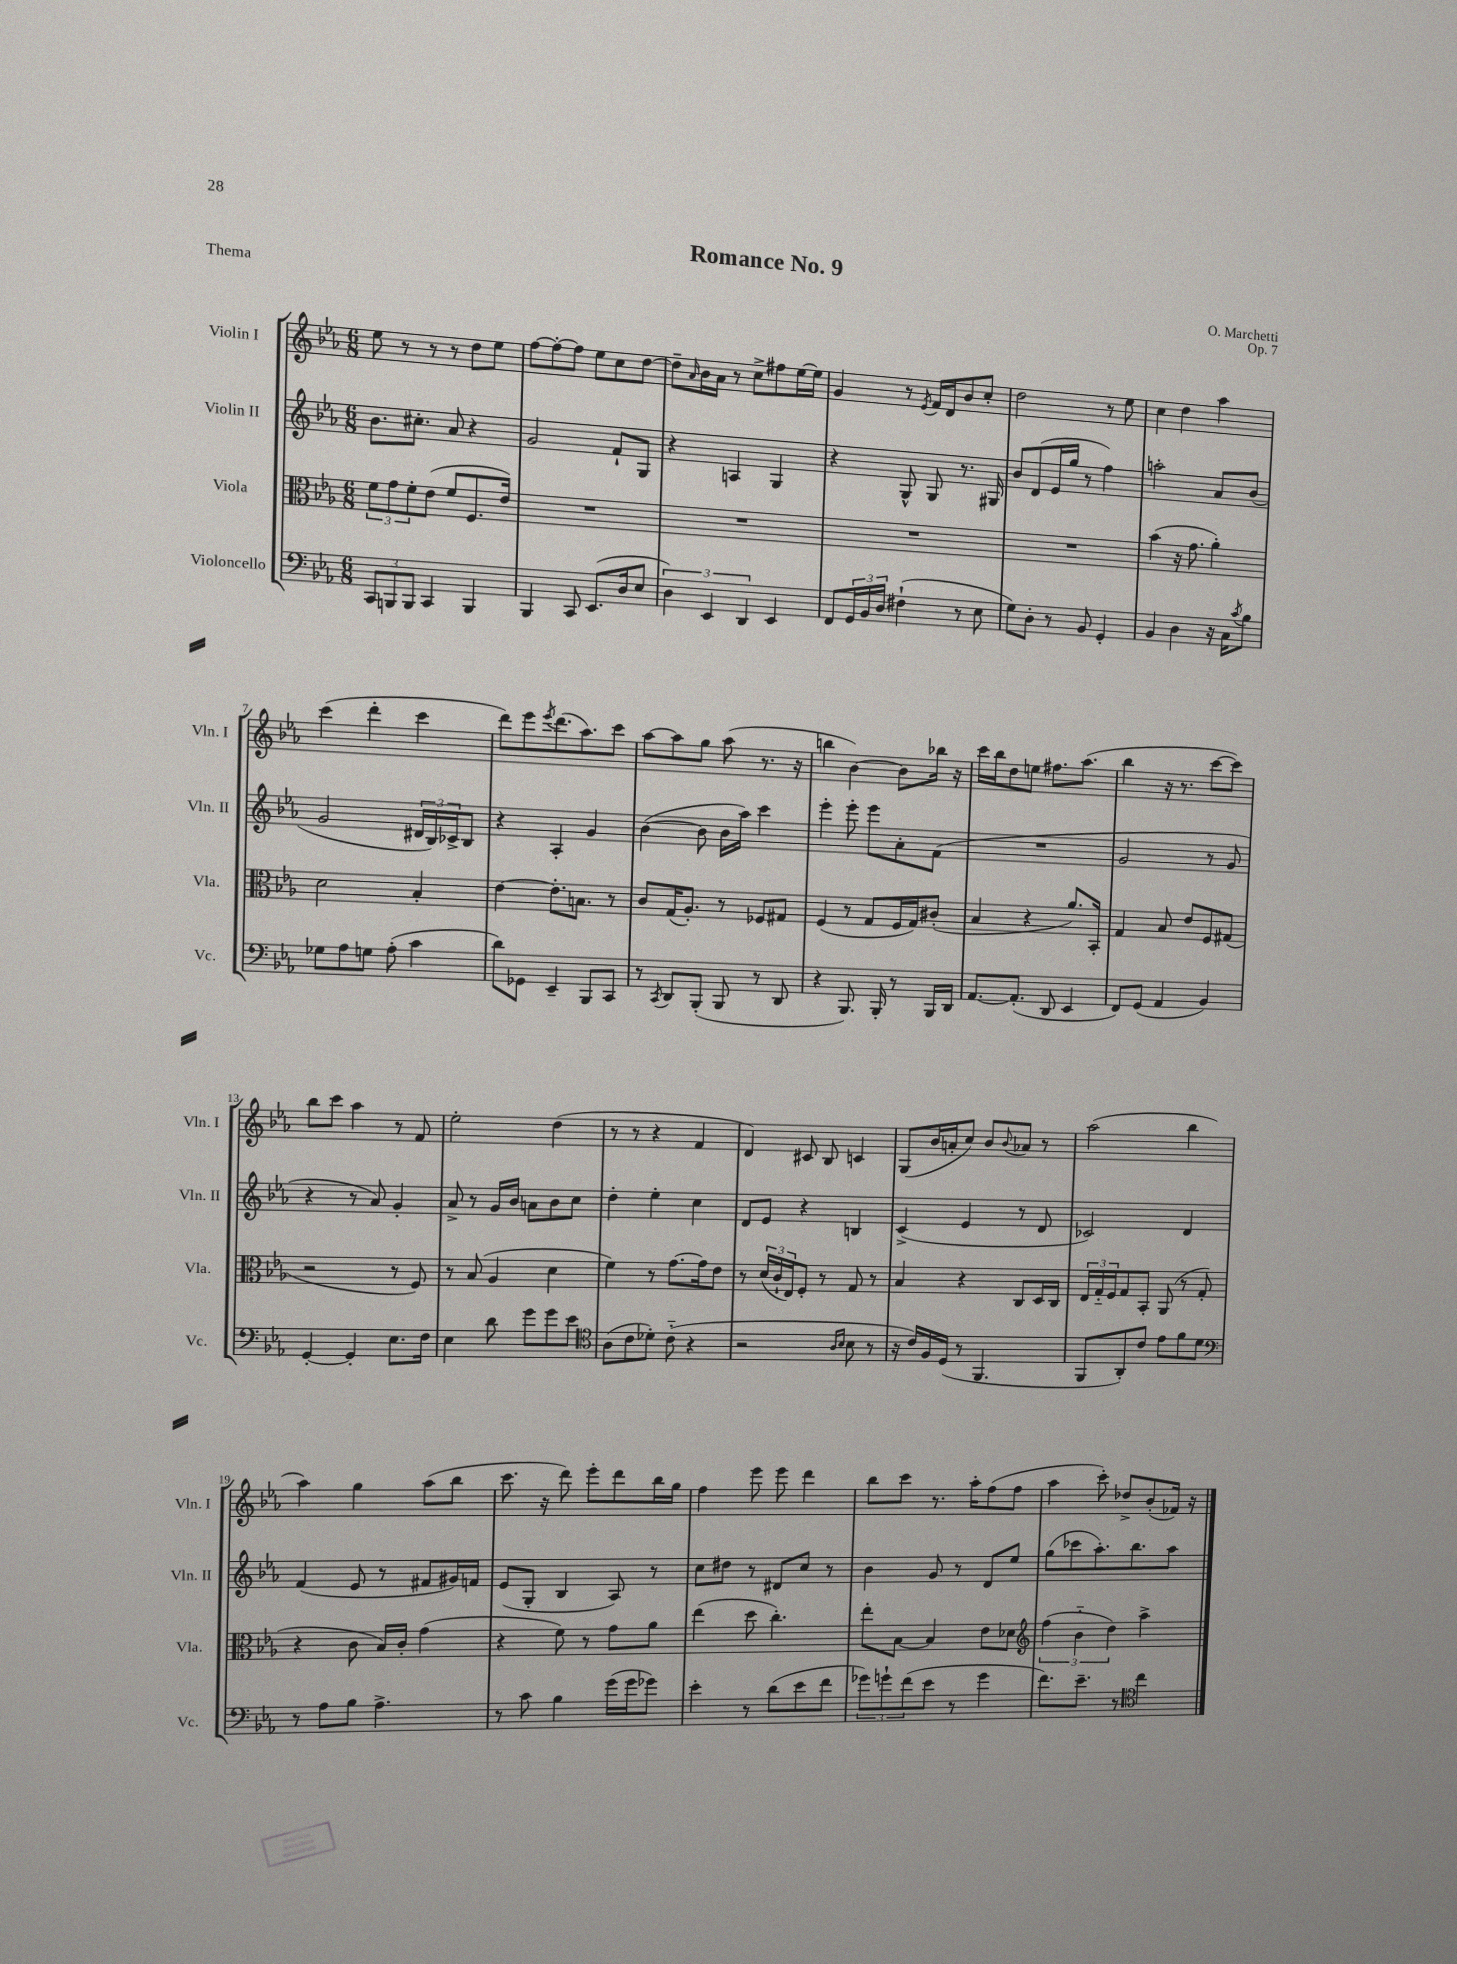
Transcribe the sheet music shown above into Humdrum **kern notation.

**kern	**kern	**kern	**kern
*staff4	*staff3	*staff2	*staff1
*clefF4	*clefC3	*clefG2	*clefG2
*k[b-e-a-]	*k[b-e-a-]	*k[b-e-a-]	*k[b-e-a-]
*M6/8	*M6/8	*M6/8	*M6/8
12CC/L	12f\L	8.b-\L	8ee-\
12BBB/	12g\	.	.
.	.	.	8r
12BBB/J	12f'\	.	.
.	.	8.cc#'\J	.
4CC/	(8e-\J	.	8r
.	8f/L	8a-/	8r
4BBB/	8.F/	4r	8dd\L
.	.	.	8ee-\J
.	16e-/Jk)	.	.
=	=	=	=
4BBB-/	2.r	2g/	[8ff\L
.	.	.	8ff'\_
8CC/	.	.	8ff\]J
(8.EE-/L	.	.	8ee-\L
.	.	8f`/L	8cc\
16D/k	.	.	.
8E-/J	.	8G/J	[8dd\J
=	=	=	=
6D\)	2.r	4r	8dd~\]L
.	.	.	16qqa-/
.	.	.	16b-\L
6EE-/	.	.	.
.	.	.	16a-\JJ
.	.	4A/	8r
6DD/	.	.	.
.	.	.	8cc^\L
4EE-/	.	4G/	8ff#\
.	.	.	[16ee-\L
.	.	.	16ee-\]JJ
=	=	=	=
8FF/L	2.r	4r	4g/
24GG/L	.	.	.
24BB-/	.	.	.
24D/JJ	.	.	.
(4F#`\	.	8G^^/	8r
.	.	.	8qe-/
.	.	8G/	16f/LL
.	.	.	16d/J
8r	.	8.r	8b-/
8E-\	.	.	8cc'/J
.	.	16G#/	.
=	=	=	=
8G\L)	2.r	8b-/L	2dd\
8D'\J	.	(8d/	.
8r	.	16e-/L	.
.	.	16gg/JJ	.
8BB-/	.	8r	.
4GG'/	.	4ff\)	8r
.	.	.	8ee-\
=	=	=	=
4BB-/	(4b-\	2aa'\	4cc\
4D\	16r	.	4dd\
.	8.g\	.	.
16r	4a-'\)	8a-/L	4aa-\
16C\LK	.	.	.
8qc/	.	.	.
8B-\J	.	(8b-/J	.
=	=	=	=
8G-\L	2d\	2g/	(4ccc\
8A-\	.	.	.
8G\J	.	.	4ddd'\
(8A-'\	.	.	.
4c\	4B-'/	24d#/LL	4ccc\
.	.	24B-/)	.
.	.	24c-^/J	.
.	.	8B-/J	.
=	=	=	=
8d\L)	[4e-\	4r	8ddd\L)
8GG-\J	.	.	8eee-\
.	.	.	8qeee-/
4EE-~/	8.e-'\]L	4A-'/	(8.ddd\
.	8.B\J	.	8.aa-\)
8BBB-/L	.	4g/	.
8CC/J	8r	.	8ccc\J
=	=	=	=
8r	8c/L	([4b-\	[8aa-\L
8qCC/	.	.	.
8DD/L	(16G/K	.	8aa-\]
.	8.A-'/J)	.	.
(8BBB-'/J	.	8b-\]	8gg\J
8BBB-/	8r	16b-\LL	(8aa-\
.	.	16aa-\JJ)	.
8r	8F-/L	4ccc\	8.r
8DD/	8G#/J	.	.
.	.	.	16r
=	=	=	=
4r	(4F/	4eee-'\	4bb\
8.BBB-/)	8r	8eee-'\	[4b-\)
.	8G/L	8eee-\L	.
16BBB-'/	.	.	.
8r	16F/L	8a-'\	8b-\]L
.	16G/J)	.	.
16BBB-/LL	(8c#'/J	(8f\J	16bb-\Jk
16DD/JJ	.	.	16r
=	=	=	=
[8.AA-/L	4B-/	2.r	16ccc\LL
.	.	.	16bb-\J
.	.	.	8dd\
(8.AA-'/]J	.	.	.
.	4r	.	8ee\J
8DD/	.	.	8.ff#\L
4EE-/	8.a-/L)	.	.
.	.	.	(8.aa-\J
.	16BB-'/Jk	.	.
=	=	=	=
8FF/L)	4G/	2g/	4bb-\
(8GG/J	.	.	.
4AA-/	8B-/	.	16r
.	.	.	8.r
.	8e-/L	.	.
4BB-/)	8F/	8r	[8ccc\L
.	(8G#/J	8g/	8ccc\]J)
=	=	=	=
[4GG'/	2r	4r	8bb-\L
.	.	.	8ccc\J
4GG'/]	.	8r	4aa-\
.	.	8a-/)	.
8.E-\L	8r	4g'/	8r
.	8F/)	.	8f/
16F\Jk	.	.	.
=	=	=	=
4E-\	8r	8a-^/	2ee-'\
.	(8B-/	8r	.
8d\	4A-/	16g/LL	.
.	.	16b-/JJ	.
8g\L	.	8a\L	.
8g\	4d\	8b-\	(4dd\
8e-\J	.	8cc\J	.
=	=	=	=
*clefC4	*	*	*
(8A-\L	4f\)	4dd'\	8r
8c\	.	.	8r
8d-'\J)	8r	4ee-'\	4r
(8c'~\	[8.g\L	.	.
4r	.	4cc\	4f/
.	16g\]k	.	.
.	8e-\J	.	.
=	=	=	=
2r	8r	8d/L	4d/)
.	(24d/LL	8e-/J	.
.	24c`/	.	.
.	24E-/J)	.	.
.	8F'/J	4r	8c#/
.	8r	.	8B-/
16qqA-/LL	.	.	.
16qqB-/JJ	.	.	.
8B-\	8G/	4B/	4c/
8r	8r	.	.
=	=	=	=
16r	4B-/	(4c^/	(8G/L
16c/LL)	.	.	.
16F/	.	.	16b-/L
(16D/JJ	.	.	16a'/J
8r	4r	4e-/	8cc/J)
4.FF/	.	.	8b-/L
.	.	.	8qqb-/
.	8C/L	8r	8a-/J
.	16D/L	8d/	8r
.	16C/JJ	.	.
=	=	=	=
8FF/L	24E-/LL	2c-/)	(2aa-\
.	24G'~/	.	.
.	24F/J	.	.
8AA-'/)	8G/	.	.
8c/J	8BB-'/J	.	.
8e-\L	(8AA-/	.	.
8f\	8r	4d/	4bb-\
8d\J	8G'/	.	.
=	=	=	=
*clefF4	*	*	*
8r	4r	(4f/	4aa-\)
8A-\L	.	.	.
8B-\J	8c\	8e-/	4gg\
4.A-^\	16B-/LL)	8r	.
.	16c'/JJ	.	.
.	(4g\	8f#/L	(8aa-\L
.	.	16g#/L)	8bb-\J
.	.	16f/JJ	.
=	=	=	=
8r	4r	(8e-/L	8.ccc\
8c\	.	8G'/J	.
.	.	.	16r
4B-\	8f\)	4B-/	8ddd\)
.	8r	.	8eee-'\L
(16g\LL	8g\L	8A-/)	8ddd\
16g\J	.	.	.
8g-\J)	8a-\J	8r	16bb-\L
.	.	.	16gg\JJ
=	=	=	=
4e-'\	(4ee-\	8cc\L	4ff\
.	.	8dd#\J	.
8r	8dd\	8r	8eee-\
(8d\L	4.cc'\)	8d#/L	8eee-\
8e-\	.	8cc/J	4ddd\
8f\J	.	8r	.
=	=	=	=
12g-\L)	8ee-'\L	4b-\	8bb-\L
12g`\	.	.	.
.	[8B-\J	.	8ccc\J
(12f\	.	.	.
8e-\J	4B-/]	8g/	8.r
8r	.	8r	.
.	.	.	16aa-'\LK
4g\	8e-\L	8d/L	(8ff\
.	8d-\J	8ee-/J	8ff\J
=	=	=	=
*	*clefG2	*	*
8.f\L)	(6ff\	(8gg\L	4aa-\
.	.	8ccc-\	.
.	6b-'~\	.	.
8.e-~\J	.	.	.
.	.	8.aa-'\)	8ccc'\)
.	6dd\)	.	.
8r	.	.	8dd-^/L
.	.	8.bb-\	.
*clefC4	*	*	*
4cc\	4aa-^\	.	(8b-'/
.	.	8aa-\J	16f-/Jk)
.	.	.	16r
==	==	==	==
*-	*-	*-	*-
